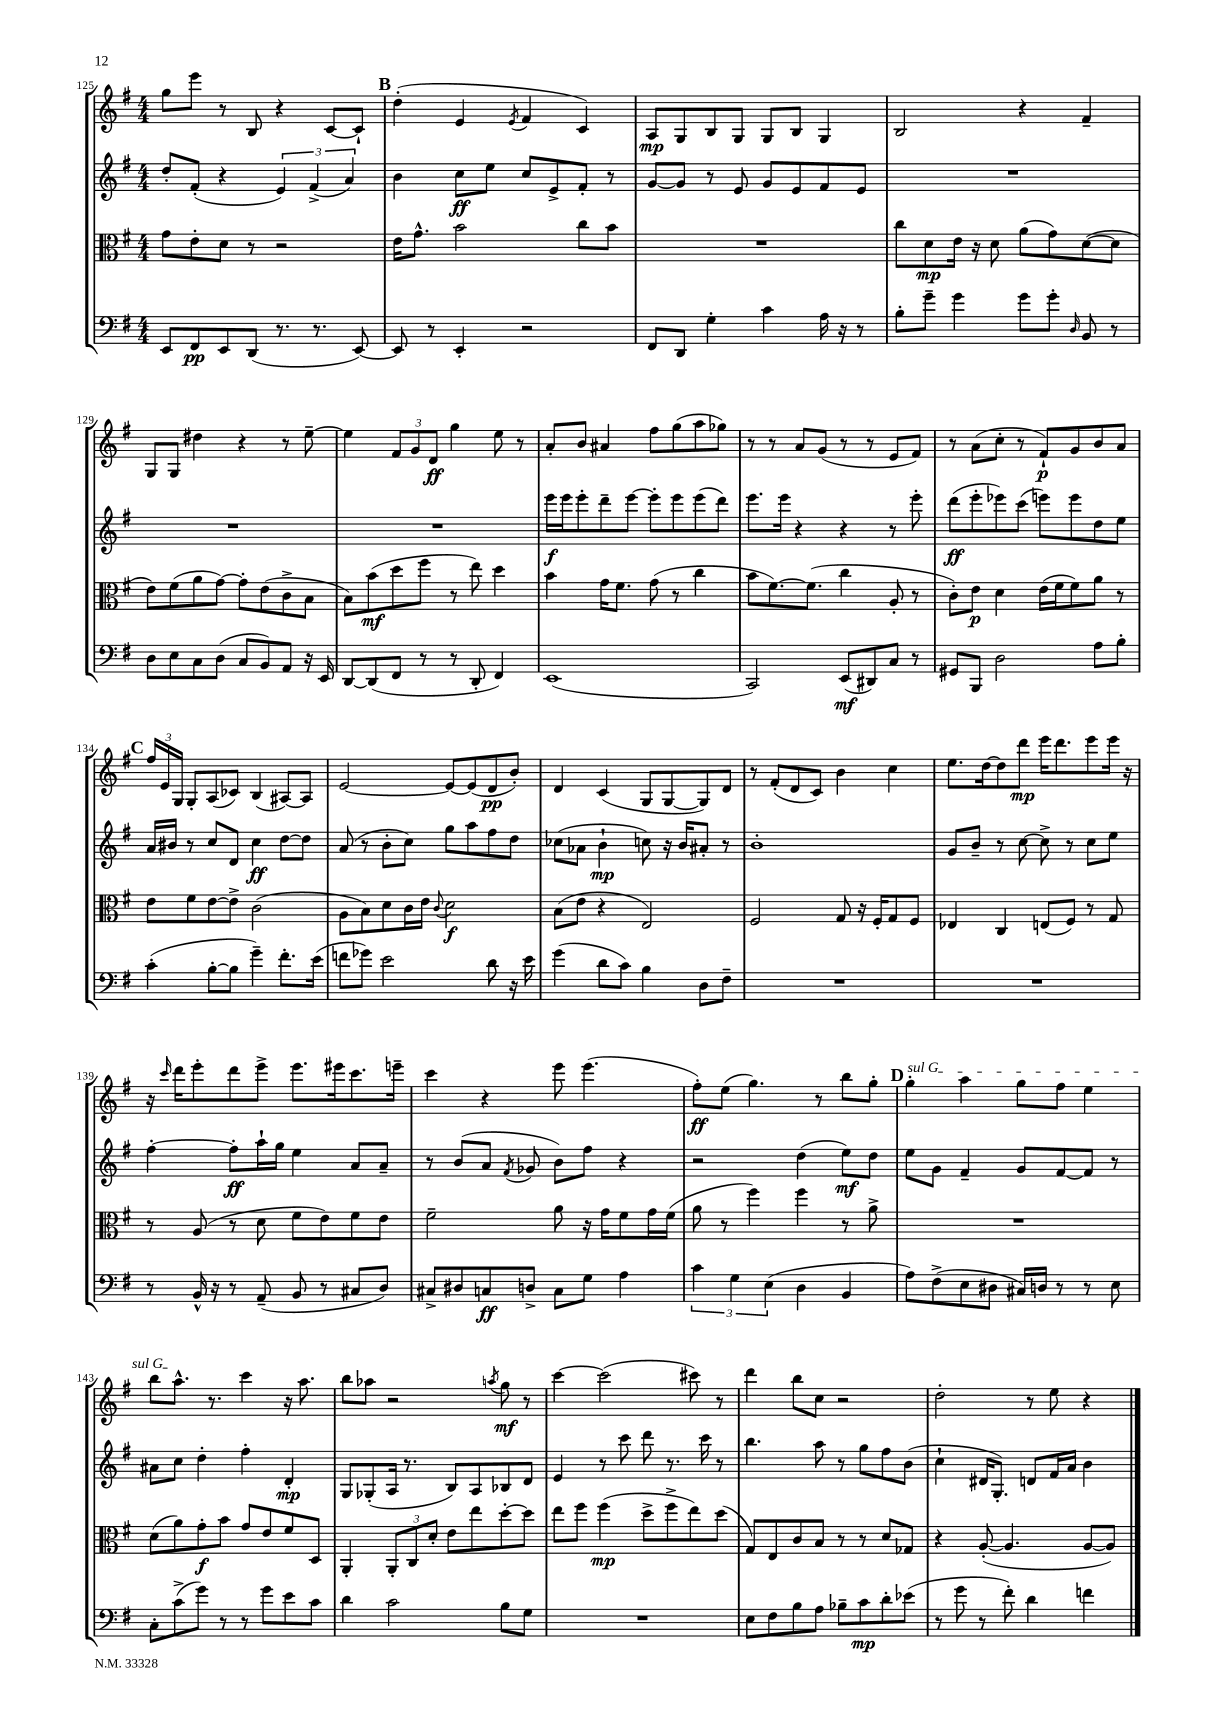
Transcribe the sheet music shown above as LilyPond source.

<<
\new StaffGroup <<
\new Staff = "s0" {
    \clef treble \key g \major \numericTimeSignature \time 4/4
    \autoBeamOff g''8[ e'''8] r8 b8 r4 c'8[~ c'8]-! |
    \mark \markup { \bold "B" } d''4-.( e'4 \acciaccatura { e'8 } fis'4 c'4) |
    a8[\mp g8 b8 g8] g8[ b8] g4 |
    b2 r4 fis'4-- |
    g8[ g8] dis''4 r4 r8 e''8~-- |
    e''4 \tuplet 3/2 { fis'8[ g'8 d'8]\ff } g''4 e''8 r8 |
    a'8[-. b'8] ais'4 fis''8[ g''8( a''8 ges''8]) |
    r8 r8 a'8[ g'8]( r8 r8 e'8[ fis'8]) |
    r8 a'8[( c''8]-. r8 fis'8[-!\p) g'8 b'8 a'8] |
    \mark \markup { \bold "C" } \tuplet 3/2 { fis''16[ e'16 g16] } g8[-. a8( ces'8]) b4( ais8[~) ais8] |
    e'2~ e'8[~ e'8( d'8\pp b'8]-.) |
    d'4 c'4( g8[ g8~ g8) d'8] |
    r8 fis'8[-.( d'8 c'8]) b'4 c''4 |
    e''8.[ d''16~ d''8 d'''8]\mp e'''16[ d'''8. e'''8 e'''16] r16 |
    r16 \grace { c'''16 } d'''16[ e'''8-. d'''8 e'''8]-> e'''8.[ eis'''16 c'''8. e'''16]-- |
    c'''4 r4 e'''8 e'''4.( |
    fis''8[-.\ff) e''8]( g''4.) r8 b''8[ g''8]-. |
    \mark \markup { \bold "D" } \once \override TextSpanner.bound-details.left.text = \markup { \italic "sul G" } g''4-.\startTextSpan a''4 g''8[ fis''8] e''4 |
    b''8[ a''8.]-^\stopTextSpan r8. c'''4 r16 a''8. |
    b''8[ aes''8] r2 \acciaccatura { a''8 } g''8\mf r8 |
    c'''4~ c'''2( cis'''8) r8 |
    d'''4 b''8[ c''8] r2 |
    d''2-. r8 e''8 r4 \bar "|." |
}
\new Staff = "s1" {
    \clef treble \key g \major \numericTimeSignature \time 4/4
    \autoBeamOff d''8[-. fis'8]-.( r4 \tuplet 3/2 { e'4) fis'4->( a'4) } |
    \mark \markup { \bold "B" } b'4 c''8[\ff e''8] c''8[ e'8-> fis'8]-. r8 |
    g'8[~ g'8] r8 e'8 g'8[ e'8 fis'8 e'8] |
    R1 |
    R1 |
    R1 |
    e'''16[\f e'''16 e'''8-. d'''8-- e'''8]~ e'''8[-. e'''8 e'''8( d'''8]) |
    e'''8.[ e'''16] r4 r4 r8 e'''8-. |
    d'''8[\ff( e'''8-. ees'''8) c'''8]( e'''8[) e'''8 d''8 e''8] |
    \mark \markup { \bold "C" } a'16[ bis'16] r8 c''8[ d'8] c''4\ff d''8[~ d''8] |
    a'8( r8 b'8[-. c''8]) g''8[ a''8 fis''8 d''8] |
    ces''8[( aes'8] b'4-!\mp c''8) r16 b'16[ ais'8]-. r8 |
    b'1-. |
    g'8[ b'8]-- r8 c''8~ c''8-> r8 c''8[ e''8] |
    fis''4~-. fis''8[-.\ff a''16-! g''16] e''4 a'8[ a'8]-- |
    r8 b'8[( a'8] \acciaccatura { fis'8 } ges'8 b'8[) fis''8] r4 |
    r2 d''4( e''8[\mf) d''8] |
    \mark \markup { \bold "D" } e''8[ g'8] fis'4-- g'8[ fis'8~ fis'8] r8 |
    ais'8[ c''8] d''4-. fis''4-. d'4-.\mp |
    g8[ ges8-.( a16] r8. b8[) a8 bes8 d'8] |
    e'4 r8 c'''8 d'''8 r8. c'''16 r8 |
    b''4. a''8 r8 g''8[ fis''8 b'8]( |
    c''4-! dis'16[ g8.]-.) d'8[ fis'16 a'16] b'4 \bar "|." |
}
\new Staff = "s2" {
    \clef alto \key g \major \numericTimeSignature \time 4/4
    \autoBeamOff g'8[ e'8-. d'8] r8 r2 |
    \mark \markup { \bold "B" } e'16[ g'8.]-^ b'2 c''8[ b'8] |
    R1 |
    c''8[ d'8\mp e'16] r16 d'8 a'8[( g'8) d'8~( d'8] |
    e'8[) fis'8( a'8 g'8]~) g'8[-. e'8( c'8-> b8] |
    b8[) b'8\mf( d''8 fis''8] r8 e''8) d''4 |
    b'4 g'16[ fis'8.] g'8( r8 c''4 |
    b'8[ fis'8.~) fis'8.]( c''4 a8-. r8 |
    c'8[-.) e'8]\p d'4 e'16[( fis'16 fis'8) a'8] r8 |
    \mark \markup { \bold "C" } e'8[ fis'8 e'8~ e'8]-> c'2( |
    a8[ b8) d'8 c'16 e'16] \appoggiatura { c'8 } d'2\f |
    b8[( e'8] r4 e2) |
    fis2 g8 r16 fis16[-. g8 fis8] |
    ees4 c4 e8[( fis8]) r8 g8 |
    r8 a8( r8 d'8 fis'8[ e'8) fis'8 e'8] |
    fis'2-- a'8 r16 g'16[ fis'8 g'16 fis'16]( |
    a'8 r8 fis''4) fis''4 r8 a'8-> |
    \mark \markup { \bold "D" } R1 |
    d'8[( a'8) g'8-.\f b'8] g'8[ e'8 fis'8 d8] |
    a,4-. \tuplet 3/2 { a,8[-. c8 d'8]-. } e'8[ e''8 d''8~-. d''8] |
    e''8[ fis''8] fis''4\mp( d''8[-> fis''8-> e''8) d''8]( |
    g8[) e8 c'8 b8] r8 r8 d'8[ ges8] |
    r4 a8~-.( a4. a8[~ a8]) \bar "|." |
}
\new Staff = "s3" {
    \clef bass \key g \major \numericTimeSignature \time 4/4
    \autoBeamOff e,8[ fis,8\pp e,8 d,8]( r8. r8. e,8~) |
    \mark \markup { \bold "B" } e,8 r8 e,4-. r2 |
    fis,8[ d,8] g4-. c'4 a16 r16 r8 |
    b8[-. g'8]-- g'4 g'8[ g'8]-. \grace { d16 } b,8 r8 |
    d8[ e8 c8 d8]( c8[ b,8) a,8] r16 e,16 |
    d,8[~ d,8( fis,8] r8 r8 d,8-. fis,4) |
    e,1( |
    c,2) e,8[\mf( dis,8) c8] r8 |
    gis,8[ b,,8] d2 a8[ b8]-. |
    \mark \markup { \bold "C" } c'4-.( b8[~-. b8] g'4--) fis'8.[-. e'16]( |
    f'8[ ges'8]) e'2 d'8 r16 e'16 |
    g'4( d'8[ c'8]) b4 d8[ fis8]-- |
    R1 |
    R1 |
    r8 b,16-^ r16 r8 a,8--( b,8 r8 cis8[ d8]) |
    cis8[-> dis8 c8\ff d8]-> c8[ g8] a4 |
    \tuplet 3/2 { c'4 g4 e4( } d4 b,4 |
    \mark \markup { \bold "D" } a8[) fis8->( e8 dis8] cis16[) d16] r8 r8 e8 |
    c8[-. c'8->( g'8]) r8 r8 g'8[ e'8 c'8] |
    d'4 c'2 b8[ g8] |
    R1 |
    e8[ fis8 b8 a8] bes8[-- c'8\mp d'8-. ees'8]( |
    r8 g'8 r8 fis'8-.) d'4 f'4 \bar "|." |
}
>>
>>
\layout { \context { \Score currentBarNumber = #125 } }
